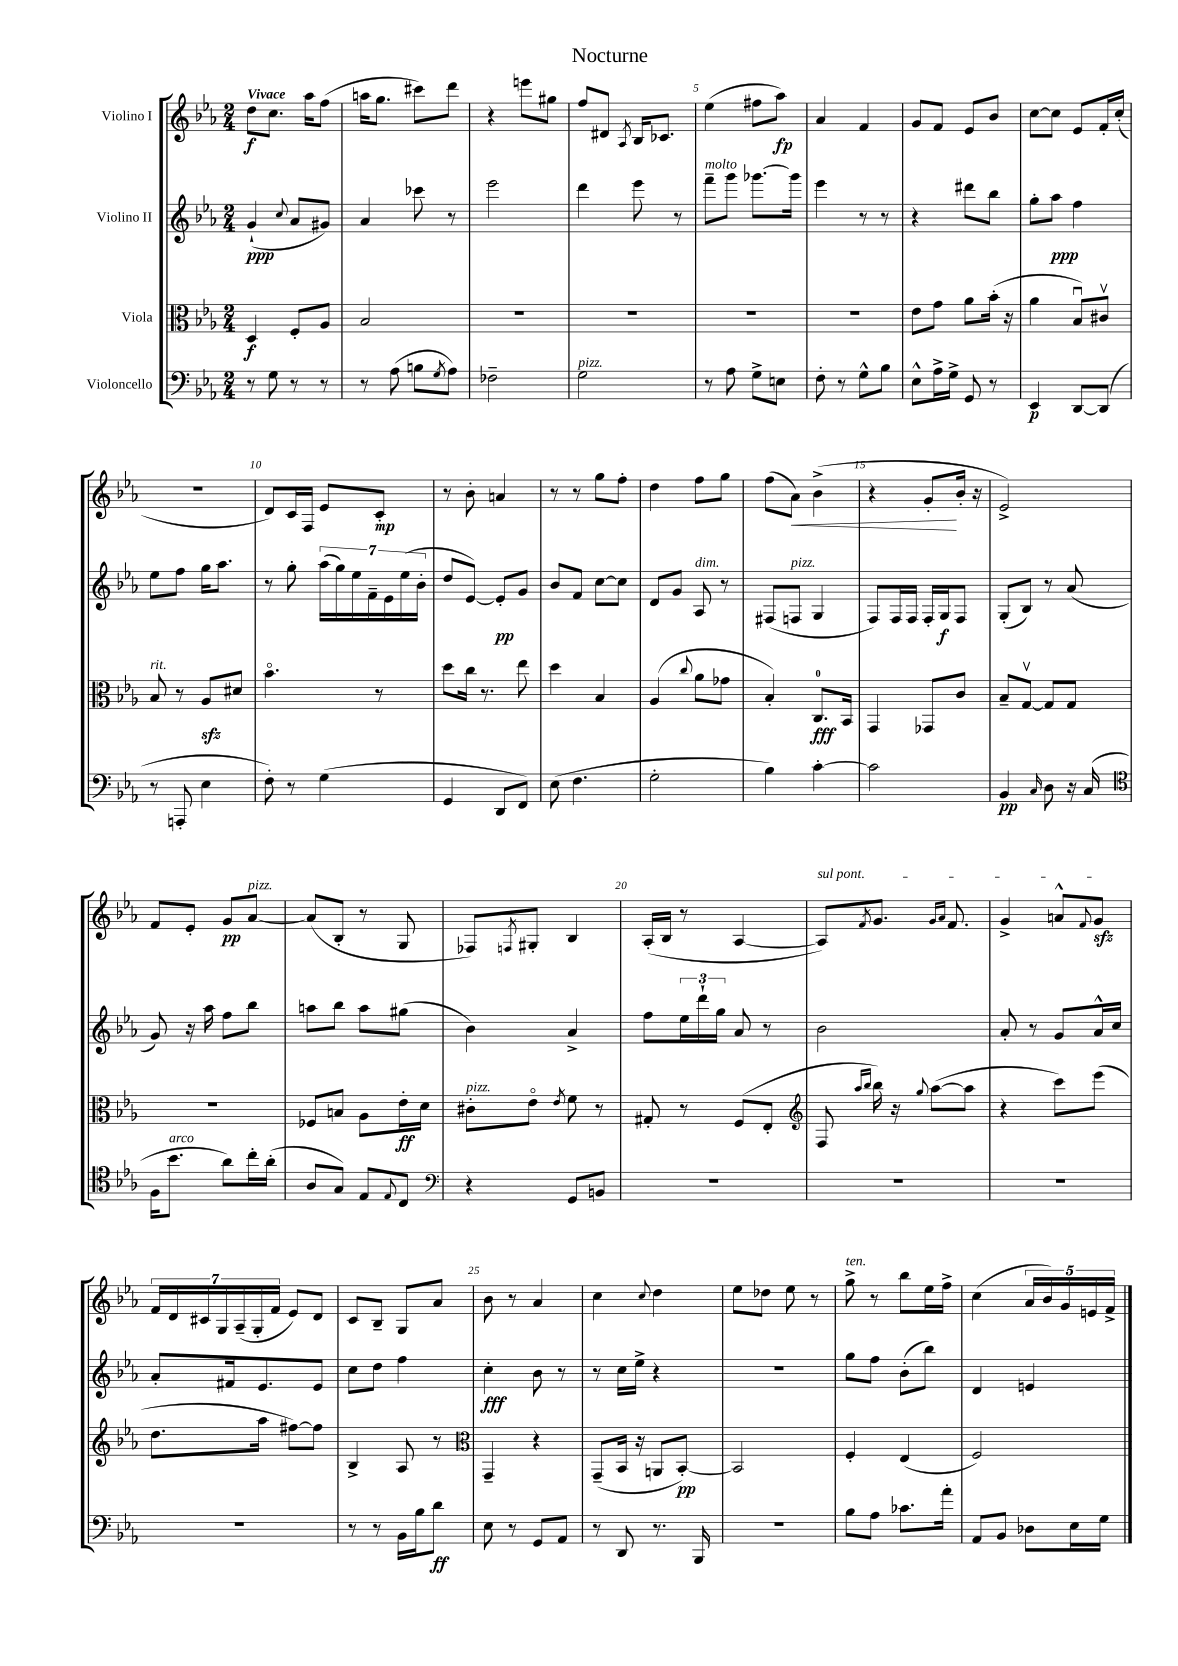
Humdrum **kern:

**kern	**dynam	**kern	**dynam	**kern	**dynam	**kern	**dynam
*part4	*part4	*part3	*part3	*part2	*part2	*part1	*part1
*staff4	*staff4	*staff3	*staff3	*staff2	*staff2	*staff1	*staff1
*I"Violoncello	*	*I"Viola	*	*I"Violino II	*	*I"Violino I	*
*clefF4	*	*clefC3	*	*clefG2	*	*clefG2	*
*k[b-e-a-]	*	*k[b-e-a-]	*	*k[b-e-a-]	*	*k[b-e-a-]	*
*M2/4	*	*M2/4	*	*M2/4	*	*M2/4	*
=1	=1	=1	=1	=1	=1	=1	=1
!	!	!	!	!	!	!LO:TX:a:B:t=Vivace	!
8r	.	4D/	f	(4g`/	ppp	8dd\L	f
8G\	.	.	.	.	.	8.cc\J	.
.	.	.	.	8qqcc/	.	.	.
8r	.	8F'/L	.	8a-/L	.	.	.
.	.	.	.	.	.	16aa-\KL	.
8r	.	8A-/J	.	8g#X/J)	.	(8ff\J	.
=2	=2	=2	=2	=2	=2	=2	=2
8r	.	2B-/	.	4a-/	.	16aan\KL	.
.	.	.	.	.	.	8.gg\J	.
(8A-\	.	.	.	.	.	.	.
8Bn\L	.	.	.	8ccc-X\	.	8ccc#X\L)	.
8qG/	.	.	.	.	.	.	.
8A-\J)	.	.	.	8r	.	8ddd\J	.
=3	=3	=3	=3	=3	=3	=3	=3
2F-X~\	.	2r	.	2eee-\	.	4r	.
.	.	.	.	.	.	8eeen\L	.
.	.	.	.	.	.	8gg#X\J	.
=4	=4	=4	=4	=4	=4	=4	=4
!LO:TX:a:i:t=pizz.	!	!	!	!	!	!	!
2G\	.	2r	.	4ddd\	.	8ff/L	.
.	.	.	.	.	.	8d#X/J	.
.	.	.	.	.	.	8qA-/	.
.	.	.	.	8eee-\	.	16B-/KL	.
.	.	.	.	.	.	8.c-X/J	.
.	.	.	.	8r	.	.	.
=5	=5	=5	=5	=5	=5	=5	=5
!	!	!	!	!LO:TX:a:i:t=molto	!	!	!
8r	.	2r	.	8fff~\L	.	(4ee-\	.
8A-\	.	.	.	8ggg\J	.	.	.
8G^\L	.	.	.	[8.ggg-X\L	.	8ff#X\L	.
8En\J	.	.	.	.	.	8aa-\J)	fp
.	.	.	.	16ggg-\Jk]	.	.	.
=6	=6	=6	=6	=6	=6	=6	=6
8F'\	.	2r	.	4eee-\	.	4a-/	.
8r	.	.	.	.	.	.	.
8G^^\L	.	.	.	8r	.	4f/	.
8B-\J	.	.	.	8r	.	.	.
=7	=7	=7	=7	=7	=7	=7	=7
8E-^^\L	.	8e-\L	.	4r	.	8g/L	.
16A-^\L	.	8g\J	.	.	.	8f/J	.
16G^\JJ	.	.	.	.	.	.	.
8GG/	.	8a-\L	.	8ddd#X\L	.	8e-/L	.
8r	.	(16b-'\Jk	.	8bb-\J	.	8b-/J	.
.	.	16r	.	.	.	.	.
=8	=8	=8	=8	=8	=8	=8	=8
4EE-/	p	4a-\	.	8gg'\L	.	[8cc\L	.
.	.	.	.	8aa-\J	ppp	8cc\J]	.
[8DD/L	.	8B-u/L)	.	4ff\	.	8e-/L	.
(8DD/J]	.	8c#Xv/J	.	.	.	16f'/L	.
.	.	.	.	.	.	(16cc'/JJ	.
!!LO:LB:g=z
=9	=9	=9	=9	=9	=9	=9	=9
!	!	!LO:TX:a:i:t=rit.	!	!	!	!	!
8r	.	8B-/	.	8ee-\L	.	2r	.
8AAAn'/	.	8r	.	8ff\J	.	.	.
4E-\	.	8A-zz/L	.	16gg\KL	.	.	.
.	.	.	.	8.aa-\J	.	.	.
.	.	8d#X/J	.	.	.	.	.
=10	=10	=10	=10	=10	=10	=10	=10
8F'\)	.	4.b-\	.	8r	.	8d/L)	.
8r	.	.	.	8gg'\	.	16c/L	.
.	.	.	.	.	.	16F/JJ	.
(4G\	.	.	.	(28aa-\LL	.	8e-/L	.
.	.	.	.	28gg\)	.	.	.
.	.	.	.	28ee-\	.	.	.
.	.	.	.	28f~\	.	.	.
.	.	8r	.	.	.	8c'/J	mp
.	.	.	.	28e-\	.	.	.
.	.	.	.	(28ee-\	.	.	.
.	.	.	.	28b-'\JJ	.	.	.
=11	=11	=11	=11	=11	=11	=11	=11
4GG/	.	8dd\L	.	8dd/L	.	8r	.
.	.	16cc\Jk	.	[8e-/J)	.	8b-'\	.
.	.	8.r	.	.	.	.	.
8DD/L	.	.	.	8e-'/L]	pp	4an/	.
8FF/J)	.	8ee-\	.	8g/J	.	.	.
=12	=12	=12	=12	=12	=12	=12	=12
(8E-\	.	4dd\	.	8b-/L	.	8r	.
4.F\	.	.	.	8f/J	.	8r	.
.	.	4B-/	.	[8cc\L	.	8gg\L	.
.	.	.	.	8cc\J]	.	8ff'\J	.
=13	=13	=13	=13	=13	=13	=13	=13
2G'\	.	(4A-/	.	8d/L	.	4dd\	.
.	.	.	.	8g/J	.	.	.
.	.	8qqcc/	.	.	.	.	.
!	!	!	!	!LO:TX:a:i:t=dim.	!	!	!
.	.	8a-\L	.	8A-/	.	8ff\L	.
.	.	8g-X\J	.	8r	.	8gg\J	.
=14	=14	=14	=14	=14	=14	=14	=14
4B-\)	.	4B-'/)	.	(8F#X/L	.	(8ff\L	.
!	!	!	!	!LO:TX:a:i:t=pizz.	!	!	!
!	!	!	!	!	!	!	!LO:HP:b
.	.	.	.	8Fn/J	.	8a-\J)	<
[4c'\	.	8.C/L	fff	4G/	.	(4b-^\	.
.	.	16BB-/Jk	.	.	.	.	.
=15	=15	=15	=15	=15	=15	=15	=15
2c\]	.	4GG/	.	8F/L)	.	4r	.
.	.	.	.	16F/L	.	.	.
.	.	.	.	16F/JJ	.	.	.
.	.	8GG-X/L	.	16F'/LL	.	8g'/L	.
.	.	.	.	16G/J	f	.	.
.	.	8c/J	.	8F/J	.	16b-'/Jk	[
.	.	.	.	.	.	16r	.
=16	=16	=16	=16	=16	=16	=16	=16
4BB-/	pp	8B-~/L	.	(8G'/L	.	2e-^/)	.
.	.	[8Gv/J	.	8B-/J)	.	.	.
16qqC/	.	.	.	.	.	.	.
8D\	.	8G/L]	.	8r	.	.	.
16r	.	8G/J	.	(8a-/	.	.	.
(16C/	.	.	.	.	.	.	.
!!LO:LB:g=z
=17	=17	=17	=17	=17	=17	=17	=17
*clefC4	*	*	*	*	*	*	*
16F\KL	.	2r	.	8g/)	.	8f/L	.
!LO:TX:a:i:t=arco	!	!	!	!	!	!	!
8.b-\J	.	.	.	.	.	.	.
.	.	.	.	16r	.	8e-'/J	.
.	.	.	.	16aa-\	.	.	.
8a-\L)	.	.	.	8ff\L	.	8g/L	pp
!	!	!	!	!	!	!LO:TX:a:i:t=pizz.	!
16cc'\L	.	.	.	8bb-\J	.	[8a-/J	.
(16a-'\JJ	.	.	.	.	.	.	.
=18	=18	=18	=18	=18	=18	=18	=18
8A-/L	.	8F-X/L	.	8aan\L	.	(8a-/L]	.
8G/J)	.	8Bn/J	.	8bb-\J	.	8B-'/J	.
8E-/L	.	8A-\L	.	8aa\L	.	8r	.
8qqE-/	.	.	.	.	.	.	.
8C/J	.	16e-'\L	ff	(8gg#X\J	.	8G/	.
.	.	16d\JJ	.	.	.	.	.
=19	=19	=19	=19	=19	=19	=19	=19
*clefF4	*	*	*	*	*	*	*
!	!	!LO:TX:a:i:t=pizz.	!	!	!	!	!
4r	.	8c#X'\L	.	4b-\)	.	8F-X/L)	.
.	.	.	.	.	.	8qFn/	.
.	.	8e-\J	.	.	.	8G#X'/J	.
.	.	8qe-/	.	.	.	.	.
8GG/L	.	8f\	.	4a-^/	.	4B-/	.
8BBn/J	.	8r	.	.	.	.	.
=20	=20	=20	=20	=20	=20	=20	=20
2r	.	8G#X'/	.	8ff\L	.	(16A-'/LL	.
.	.	.	.	.	.	16B-/JJ	.
.	.	8r	.	24ee-\L	.	8r	.
.	.	.	.	24ddd`\	.	.	.
.	.	.	.	24gg\JJ	.	.	.
.	.	(8F/L	.	8a-/	.	[4A-/	.
.	.	8E-'/J	.	8r	.	.	.
=21	=21	=21	=21	=21	=21	=21	=21
*	*	*clefG2	*	*	*	*	*
!	!	!	!	!	!	!LO:TX:a:i:t=sul pont.	!
2r	.	8F/	.	2b-\	.	8A-/L])	.
.	.	16qqaa-/LL	.	.	.	.	.
.	.	16qqbb-/JJ	.	.	.	8qf/	.
.	.	16bb-\)	.	.	.	8.g/J	.
.	.	16r	.	.	.	.	.
.	.	8qqgg/	.	.	.	.	.
.	.	([8aa-\L	.	.	.	.	.
.	.	.	.	.	.	16qqg/LL	.
.	.	.	.	.	.	16qqa-/JJ	.
.	.	.	.	.	.	8.f/	.
.	.	8aa-\J]	.	.	.	.	.
=22	=22	=22	=22	=22	=22	=22	=22
2r	.	4r	.	8a-'/	.	4g^/	.
.	.	.	.	8r	.	.	.
.	.	8ccc\L)	.	8g/L	.	8an^^/L	.
.	.	.	.	.	.	8qqf/	.
.	.	(8eee-\J	.	16a-^^/L	.	8gzz/J	.
.	.	.	.	16cc/JJ	.	.	.
!!LO:LB:g=z
=23	=23	=23	=23	=23	=23	=23	=23
2r	.	8.dd\L	.	8a-'/L	.	28f/LL	.
.	.	.	.	.	.	28d/	.
.	.	.	.	.	.	28c#X/	.
.	.	.	.	.	.	28G/	.
.	.	.	.	16f#X/k	.	.	.
.	.	.	.	.	.	(28A-~/	.
.	.	.	.	.	.	28G'/	.
.	.	16aa-\Jk	.	8.e-/	.	.	.
.	.	.	.	.	.	28f/JJ	.
.	.	[8ff#X\L)	.	.	.	8e-/L)	.
.	.	8ff#\J]	.	8e-/J	.	8d/J	.
=24	=24	=24	=24	=24	=24	=24	=24
8r	.	4B-^/	.	8cc\L	.	8c/L	.
8r	.	.	.	8dd\J	.	8B-~/J	.
16BB-\LL	.	8A-/	.	4ff\	.	8G/L	.
16B-\J	.	.	.	.	.	.	.
8d\J	ff	8r	.	.	.	8a-/J	.
=25	=25	=25	=25	=25	=25	=25	=25
*	*	*clefC3	*	*	*	*	*
8E-\	.	4GG~/	.	4cc'\	fff	8b-\	.
8r	.	.	.	.	.	8r	.
8GG/L	.	4r	.	8b-\	.	4a-/	.
8AA-/J	.	.	.	8r	.	.	.
=26	=26	=26	=26	=26	=26	=26	=26
8r	.	(8GG~/L	.	8r	.	4cc\	.
8DD/	.	16BB-/Jk	.	16cc\LL	.	.	.
.	.	16r	.	16ee-^\JJ	.	.	.
.	.	.	.	.	.	8qqcc/	.
8.r	.	8AAn/L	.	4r	.	4dd\	.
.	.	[8BB-'/J)	pp	.	.	.	.
16BBB-/	.	.	.	.	.	.	.
=27	=27	=27	=27	=27	=27	=27	=27
2r	.	2BB-/]	.	2r	.	8ee-\L	.
.	.	.	.	.	.	8dd-X\J	.
.	.	.	.	.	.	8ee-\	.
.	.	.	.	.	.	8r	.
=28	=28	=28	=28	=28	=28	=28	=28
!	!	!	!	!	!	!LO:TX:a:i:t=ten.	!
8B-\L	.	4F'/	.	8gg\L	.	8gg^\	.
8A-\J	.	.	.	8ff\J	.	8r	.
8.c-X\L	.	(4E-/	.	(8b-'\L	.	8bb-\L	.
.	.	.	.	8bb-\J)	.	16ee-\L	.
16a-'\Jk	.	.	.	.	.	16ff^\JJ	.
=29	=29	=29	=29	=29	=29	=29	=29
8AA-/L	.	2F/)	.	4d/	.	(4cc\	.
8BB-/J	.	.	.	.	.	.	.
8D-X\L	.	.	.	4en/	.	20a-/LL	.
.	.	.	.	.	.	20b-/)	.
.	.	.	.	.	.	20g/	.
16E-\L	.	.	.	.	.	.	.
.	.	.	.	.	.	20en/	.
16G\JJ	.	.	.	.	.	.	.
.	.	.	.	.	.	20f^/JJ	.
==	==	==	==	==	==	==	==
*-	*-	*-	*-	*-	*-	*-	*-
